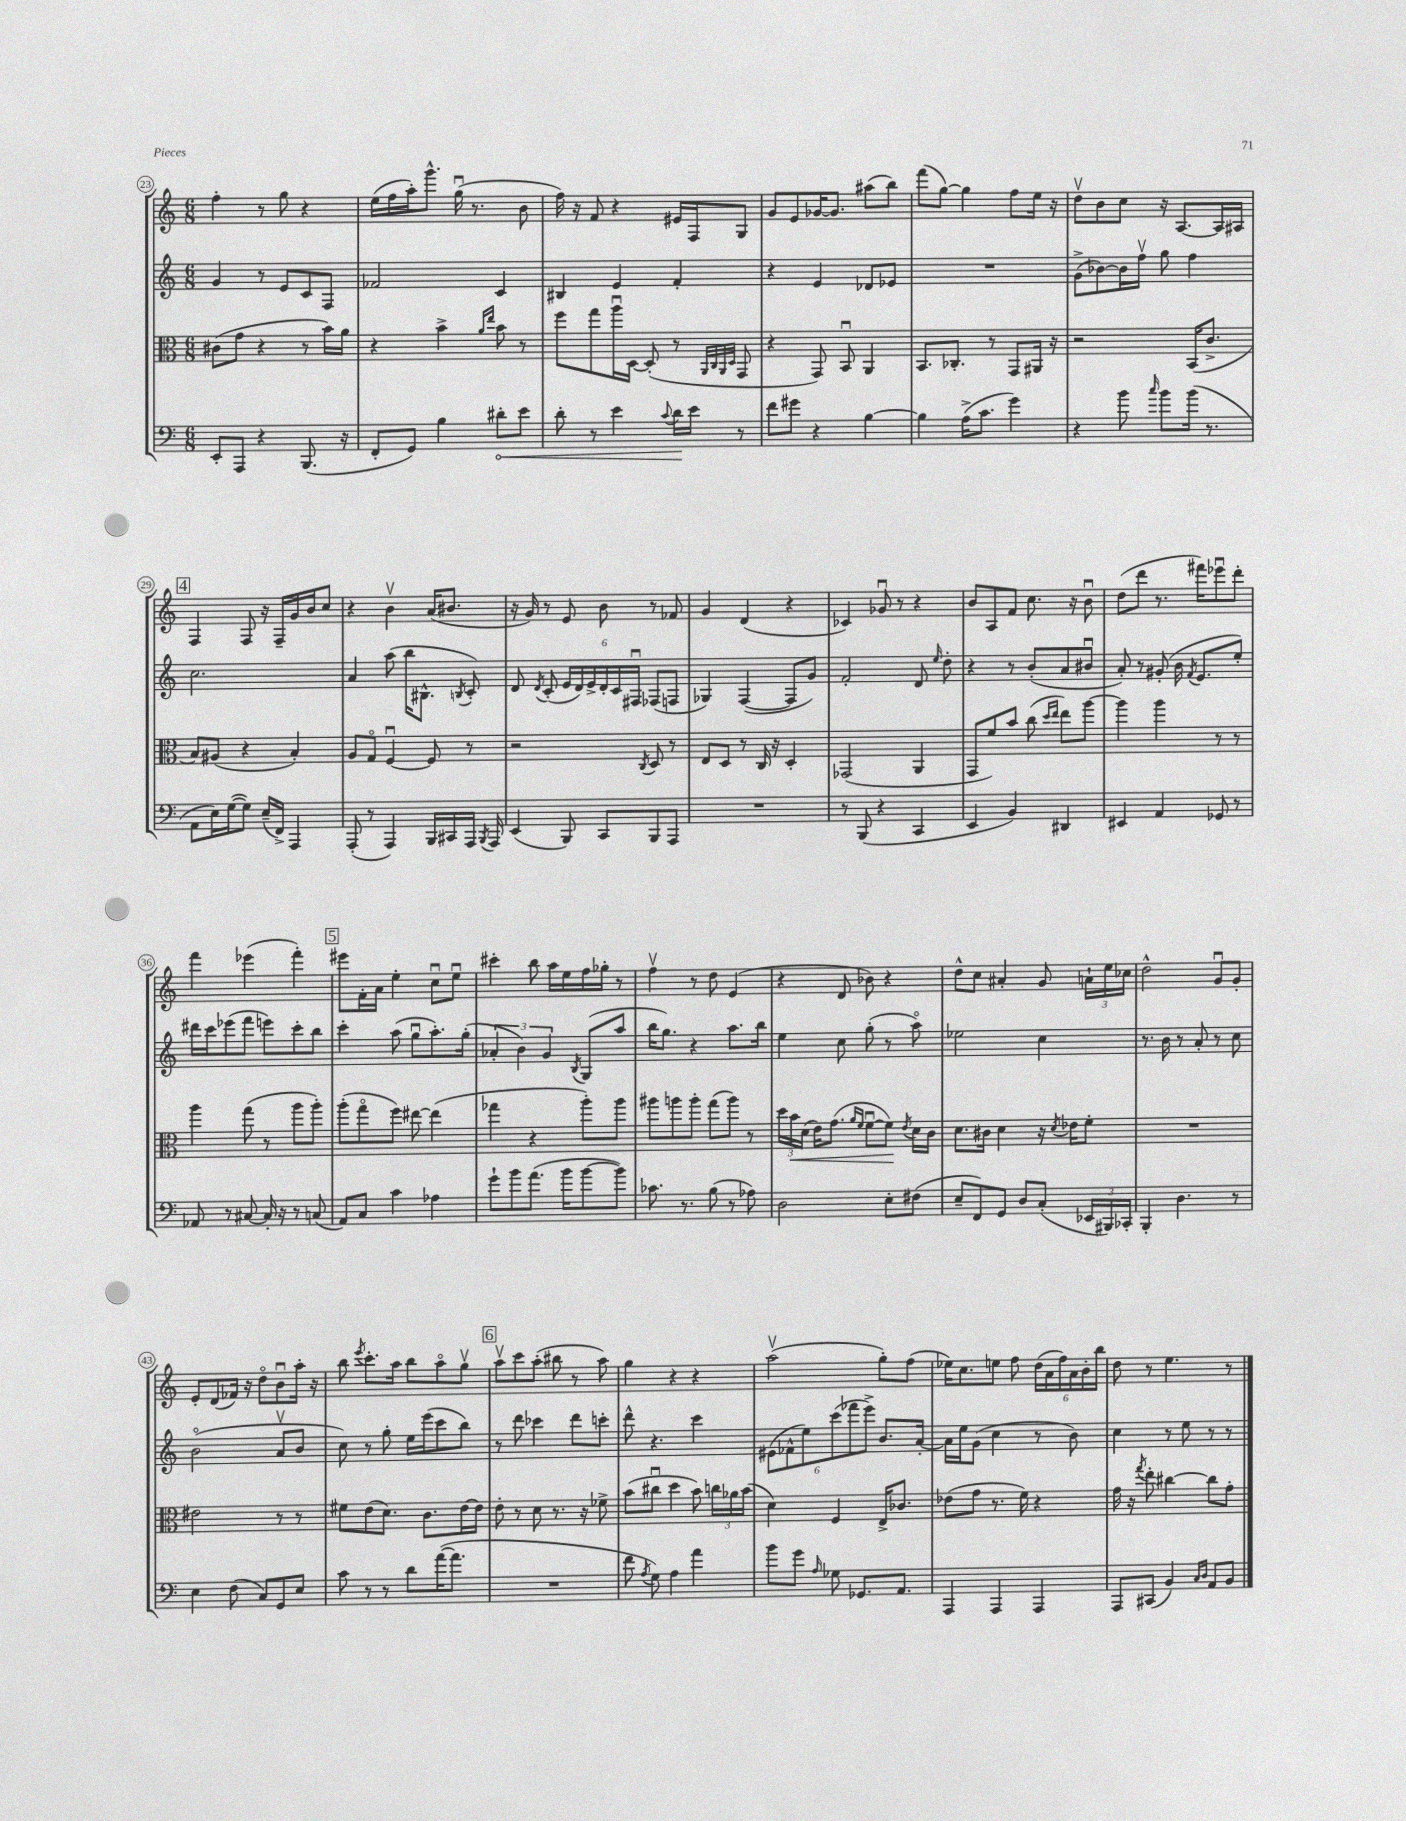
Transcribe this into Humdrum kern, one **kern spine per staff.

**kern	**kern	**kern	**kern
*staff4	*staff3	*staff2	*staff1
*clefF4	*clefC3	*clefG2	*clefG2
*k[]	*k[]	*k[]	*k[]
*M6/8	*M6/8	*M6/8	*M6/8
8EE'	(8c#	4g	4ff'
8AAA	8g	.	.
4r	4r	8r	8r
.	.	8e	8gg
(8.BBB	8r	8c	4r
.	16b)	8F	.
16r	16a	.	.
=	=	=	=
8FF'	4r	2f-	(16ee
.	.	.	16ff
8GG)	.	.	16aa')
.	.	.	8.ggg^^
4B	4b^	.	.
.	.	.	(16ggu
.	.	.	8.r
.	16qqa	.	.
.	16qqee	.	.
8d#'	8b	4c	.
8e	8r	.	8b
=	=	=	=
8d'	8ff	4B#	16ff)
.	.	.	16r
8r	8gg	.	8f
4e	16aau	4e	4r
.	[16D	.	.
.	(8D']	.	.
8qqc	.	.	.
16d	8r	4f'	16e#
16e	.	.	16F
.	32qqAA	.	.
.	32qqC	.	.
.	32qqAA	.	.
.	32qqD	.	.
8r	8GG	.	8G
=	=	=	=
8f	4r	4r	8g
8g#	.	.	8e
4r	8GG)	4e	[16g-
.	.	.	8.g-]
.	8BBu	.	.
[4B	4AA	8d-	(8aa#
.	.	8e-	8bb)
=	=	=	=
4B]	8.BB	2.r	(8fff
.	.	.	[8gg)
.	8.C-'	.	.
(16A^	.	.	4gg]
8.c	.	.	.
.	8r	.	.
4g)	8GG	.	8ff
.	16AA#	.	16ee
.	16r	.	16r
=	=	=	=
4r	2r	(8g^	8ddv
.	.	[8b-)	8b
8b	.	16b-]	8cc
.	.	16ffv	.
16qqcc	.	.	.
8b	.	8gg	16r
.	.	.	[8.A
(16b	(16BB	4ff	.
8.r	8.c^	.	.
.	.	.	16A]
.	.	.	16A#
=	=	=	=
8AA	8B)	2.cc	4F
16E)	(8A#	.	.
([16G	.	.	.
8G])	4r	.	8F
(16E~	.	.	16r
16FF^)	.	.	16F~
4AAA	4B')	.	16g
.	.	.	16b
.	.	.	8cc
=	=	=	=
(8AAA'	8A	4a	4r
8r	8Go	.	.
4AAA)	[4Fu	(8aa	4bv
.	.	16bb	.
.	.	8.B#^^	.
16BBB	8F]	.	(16a
16CC#	.	.	8.b#
.	.	8qB	.
16AAA	8r	8c')	.
8qBBB	.	.	.
16AAA	.	.	.
=	=	=	=
(4EE	2r	8d	16r
.	.	.	16g)
.	.	8qd	.
.	.	(8c'	8r
8BBB)	.	24e	8e
.	.	24d)	.
.	.	24e^	.
8CC	.	24d'	8b
.	.	24c	.
.	.	24F#u	.
.	8qC	.	.
8BBB	8D	(8F-	8r
8AAA	8r	8F	8f-
=	=	=	=
2.r	8E	4G-)	4g
.	8D	.	.
.	8r	([4F	(4d
.	16C	.	.
.	16r	.	.
.	4D'	8F]	4r
.	.	8g)	.
=	=	=	=
8r	(2GG-	2f'	4c-)
(8BBB	.	.	.
4r	.	.	8g-u
.	.	.	8r
4CC	4AA	8d	4r
.	.	16qqee	.
.	.	8dd'	.
=	=	=	=
4EE	8GG	4r	8b
.	8f)	.	8A
4BB)	8b	8r	8f
.	(8cc	(8b'	8.cc
.	16qqdd	.	.
.	16qqee	.	.
4DD#	8ee)	8a	.
.	.	.	16r
.	[8aa	8b#u	8bu
=	=	=	=
4EE#	4aa]	8a')	(8dd
.	.	8r	8ddd
4AA	4aa	(8g#'	8.r
.	.	16b	.
.	.	8qf	.
.	.	8.e	16fff#)
8GG-	8r	.	8eee-u
8r	8r	8ee')	8ddd'
=	=	=	=
8AA-	4aa	16ddd#	4fff
.	.	16ccc	.
8r	.	(8eee-	.
[8C#	(8gg	8fff	(4eee-
16C#']	8r	8eee)	.
16r	.	.	.
8r	8aa	8ccc'	4fff')
(8C	8aa')	8bb	.
=	=	=	=
8AA)	(8aa'	4ccc'	8eee#
8C	8ggo	.	16f'
.	.	.	16a
4c	8ff)	(8aa	4ee'
.	[8ee#	8ggu	.
4A-	(4ee#]	8.aa')	8ccu
.	.	.	8eeu
.	.	(16gg'	.
=	=	=	=
8g`	4gg-	6a-'	4ccc#'
8b	.	.	.
.	.	6b)	.
(8.a	4r	.	8bb
.	.	6g	.
.	.	.	16aa
16b	.	.	16ee
.	.	8qB	.
[8b	8aa')	(8G	16ff
.	.	.	16gg-'
8b])	8aa	8aa	8r
=	=	=	=
8.c-	8aa#	16bb	4ffv
.	.	8.gg)	.
.	8aa	.	.
8.r	.	.	.
.	8aa'	4r	8r
(8B	(8gg	.	8dd
8r	8aa)	8.aa	(4e
8A-)	8r	.	.
.	.	16bb	.
=	=	=	=
2D	24dd	4ee	4r
.	24b	.	.
.	(24d	.	.
.	16e)	.	.
.	(8.g	.	.
.	.	8cc	8d
.	16qqa	.	.
.	16qqf	.	.
.	[8fu	(8gg'	8b-)
8E'	8f])	8r	4r
.	8qe	.	.
(8F#	16d	8aao)	.
.	16c	.	.
=	=	=	=
8E~	8.d	2ee-	8dd^^
8FF)	.	.	8cc
.	16c#	.	.
8GG	4d	.	4a#'
8D	.	.	.
(8C'	16r	4cc	8g
.	8qd	.	.
.	16e-	.	.
24EE-	8f'	.	24a`
24BBB#)	.	.	24ee
24CC-'	.	.	24cc-
=	=	=	=
4BBB'	2.r	8.r	2dd^^
.	.	16b	.
4.D	.	8r	.
.	.	8a'	.
.	.	8r	8gu
8r	.	8cc	8g'
=	=	=	=
4E	2e#	(2bo	8e'
.	.	.	(8d
(8F	.	.	16f-)
.	.	.	16r
8C)	.	.	8ddo
8GG	8r	8av	8bu
8E	8r	8b	16aa'
.	.	.	16r
=	=	=	=
8c	8f#	8cc)	8bb
.	.	.	8qeee
8r	(8e	8r	8.ccc'
8r	8.d)	8gg'	.
.	.	.	16aa
8d	.	16ee	8bb
.	8.c	(16eee	.
([16a	.	8ccc	8aao
8.a]	.	.	.
.	[16e	8bb)	8ggv
.	16e]	.	.
=	=	=	=
2.r	8e'	8r	8aav
.	8r	8ddd	8ccc
.	8d	4ccc-	(8aa'
.	8.r	.	8bb#
.	.	8ddd	8r
.	16r	.	.
.	8f-^	8ccc'	8aa)
=	=	=	=
8f	(8b	8ddd^^	4gg
8qA	.	.	.
8G)	8cc#u	4.r	.
4A	4dd	.	4r
4a	8b)	4ccc	4r
.	24cc	.	.
.	24a-	.	.
.	(24b	.	.
=	=	=	=
8b	4d)	(12e#	(2aav
.	.	12f-^^	.
8g	.	.	.
.	.	12ee)	.
16qqA	.	.	.
8G-	4F	(12ccc	.
.	.	12fff-	.
8.GG-	.	.	.
.	.	12eee^)	.
.	16E^	8.b	8gg')
8.AA	8.c-	.	.
.	.	.	(8ff
.	.	[16a'	.
=	=	=	=
4AAA	(8e-	16a]	16ee-)
.	.	16ee	8.cc
.	8g	(8g	.
4AAA	8.r	4cc	8ee
.	.	.	8ff
.	16f)	.	.
4AAA	4r	8r	(24dd
.	.	.	24a
.	.	.	24ff)
.	.	8b)	24a
.	.	.	24b'
.	.	.	24bb
=	=	=	=
8AAA	16g	4cc	8dd
.	16r	.	.
.	8qgg	.	.
(8CC#	8ee'	.	8r
4BB)	[4cc#	8r	4.ee
.	.	8ee	.
16qqC	.	.	.
16qqD	.	.	.
8AA	8cc#]	8r	.
8BB	8g'	8r	8r
==	==	==	==
*-	*-	*-	*-
